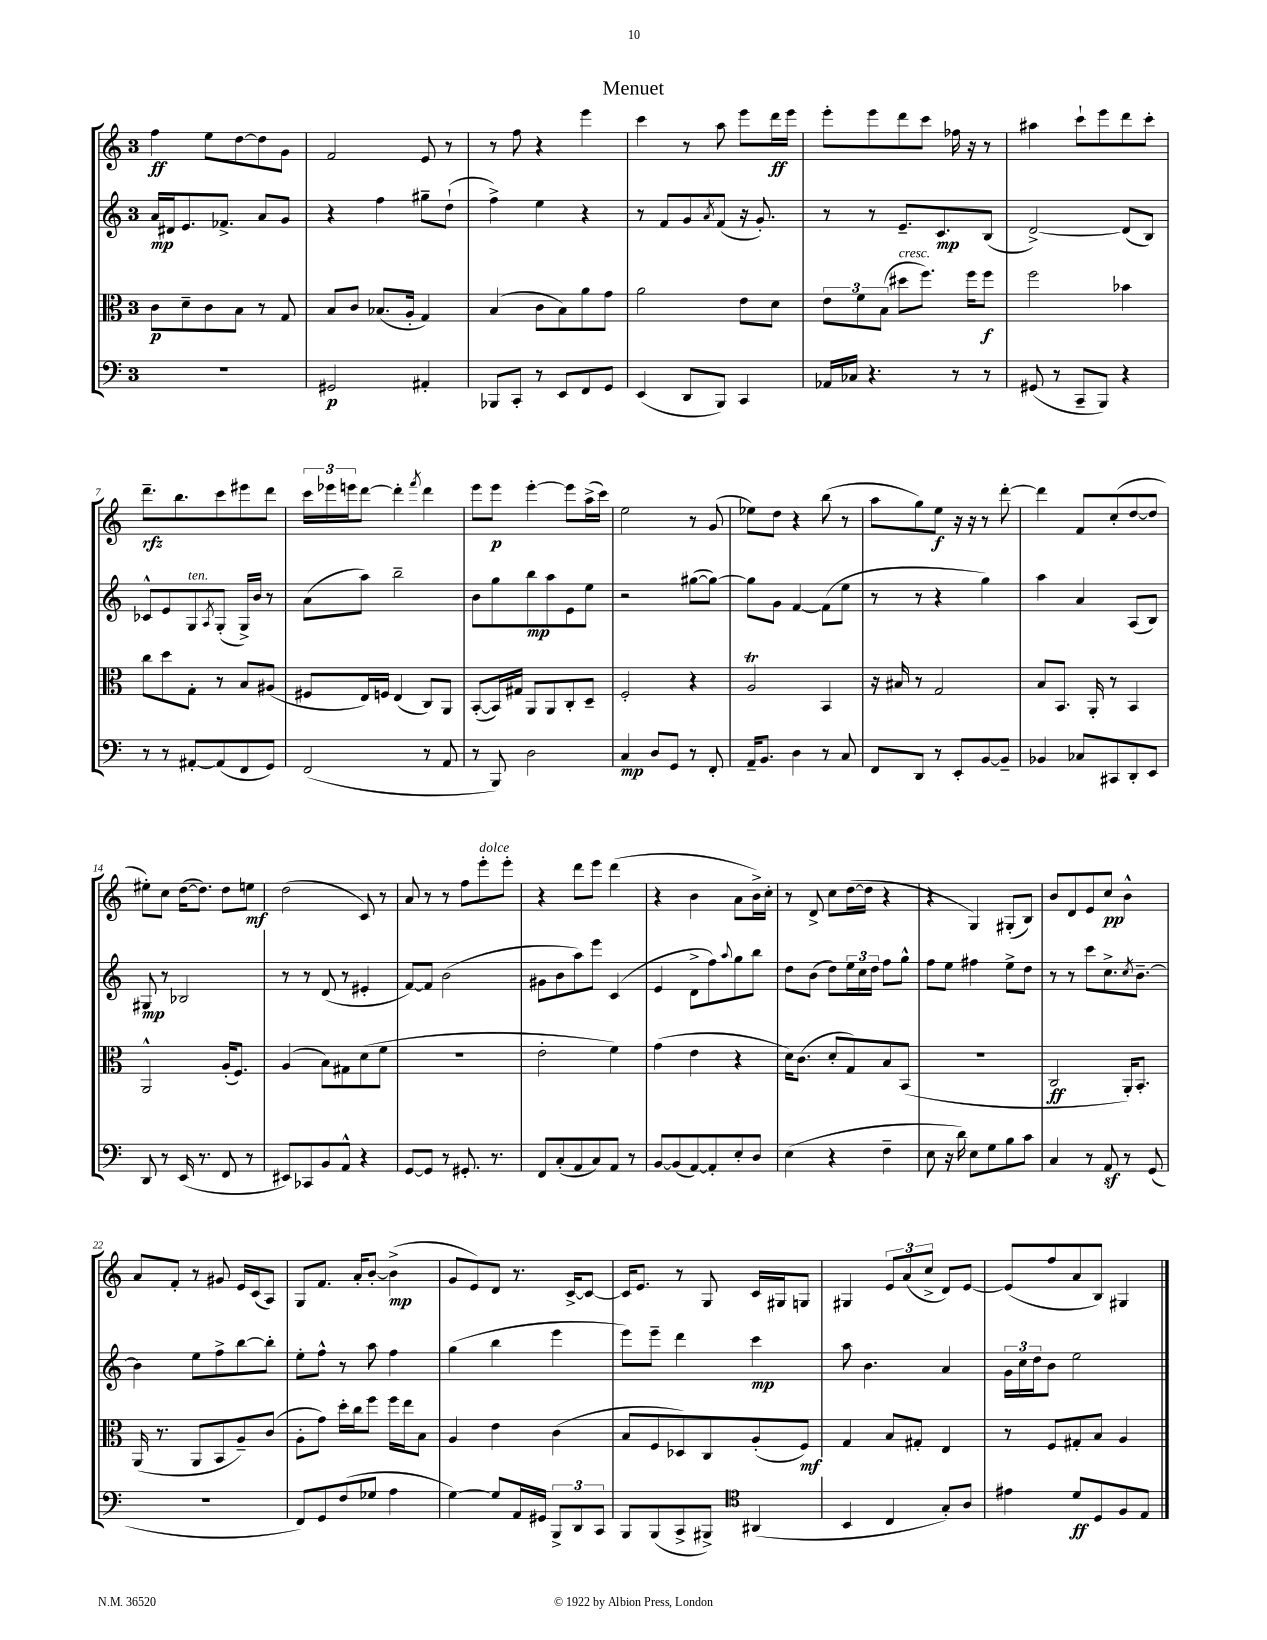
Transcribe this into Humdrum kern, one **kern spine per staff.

**kern	**kern	**kern	**kern
*staff4	*staff3	*staff2	*staff1
*clefF4	*clefC3	*clefG2	*clefG2
*k[]	*k[]	*k[]	*k[]
*M3/4	*M3/4	*M3/4	*M3/4
2.r	8c\L	16a/LL	4ff\
.	.	16d#/J	.
.	8d~\	8.e/	.
.	8c\	.	8ee\L
.	.	8.f-^/J	.
.	8B\J	.	[8dd\
.	8r	8a/L	8dd\]
.	8G/	8g/J	8g\J
=	=	=	=
2GG#/	8B/L	4r	2f/
.	8c/J	.	.
.	(8.B-/L	4ff\	.
.	16A'/Jk	.	.
4AA#'/	4G/)	8gg#~\L	8e/
.	.	(8dd`\J	8r
=	=	=	=
8BBB-/L	(4B/	4ff^\)	8r
8CC'/J	.	.	8ff\
8r	8c\L	4ee\	4r
8EE/L	8B\)	.	.
8FF/	8a\	4r	4eee\
8GG/J	8g\J	.	.
=	=	=	=
(4EE/	2a\	8r	4ccc\
.	.	8f/L	.
8DD/L	.	8g/	8r
.	.	8qa/	.
8BBB/J)	.	(8f/J	8aa\
4CC/	8e\L	16r	8eee\L
.	.	8.g'/)	.
.	8d\J	.	16ddd\L
.	.	.	16eee\JJ
=	=	=	=
16AA-/LL	12e\L	8r	8eee'\L
16C-/JJ	.	.	.
.	12f\	.	.
4.r	.	8r	8eee\
.	(12B\J	.	.
.	8dd#\L	8.e~/L	8ddd\
.	8.ff\J)	.	8ccc\J
.	.	8.c/	.
8r	.	.	16ff-\
.	16ff\LK	.	16r
8r	8ff\J	(8B/J	8r
=	=	=	=
(8GG#/	2ff\	[2d^/)	4aa#\
8r	.	.	.
8CC~/L	.	.	8ccc`\L
8BBB/J)	.	.	8eee\
4r	4b-\	(8d/]L	8ddd\
.	.	8B/J)	8ccc'\J
=	=	=	=
8r	8cc\L	8c-^^/L	8.ddd~\L
8r	8dd\	8e/	.
.	.	.	8.bb\
[8AA#'/L	8G'\J	8G/	.
.	.	8qA/	.
(8AA#/]	8r	(8G'/J	8ccc\
8FF/	8B/L	16G^/LL)	8eee#\
.	.	16b/JJ	.
8GG/J)	(8A#/J	8r	8ddd\J
=	=	=	=
(2FF/	8F#/L	(8a\L	24ccc\LL
.	.	.	24eee-\
.	.	.	24eee\J
.	16E/L)	8aa\J)	[8ddd\J
.	16F/JJ	.	.
.	(4E/	2bb~\	4ddd'\]
.	.	.	8qfff/
8r	8C/L)	.	4ddd\
8AA/	8AA/J	.	.
=	=	=	=
8r	([8BB'/L	8b\L	8eee\L
8BBB/)	16BB/]L)	8gg\	8eee\J
.	16G#/JJ	.	.
2D\	8AA/L	8bb\	[4eee'\
.	8AA/	8aa\	.
.	8C'/	8e\	8eee\]L
.	8D~/J	8ee\J	(16aa^\L
.	.	.	16ccc\JJ)
=	=	=	=
4C/	2F'/	2r	2ee\
8D/L	.	.	.
8GG/J	.	.	.
8r	4r	([8gg#\L	8r
8FF'/	.	8gg#\_J)	(8g/
=	=	=	=
16AA~/LK	2A/	8gg#\]L	8ee-\L)
8.BB/J	.	.	.
.	.	8g\J	8dd\J
4D\	.	[4f/	4r
8r	4BB/	(8f\]L	(8bb\
8C/	.	8ee\J	8r
=	=	=	=
8FF/L	16r	8r	8aa\L
.	16B#/	.	.
8DD/J	8r	8r	8gg\)
8r	2G/	4r	8ee\J
8EE'/L	.	.	16r
.	.	.	16r
[8BB/	.	4gg\)	8r
8BB~/]J	.	.	[8ddd'\
=	=	=	=
4BB-/	8B/L	4aa\	4ddd\]
.	8.BB/J	.	.
8C-/L	.	4a/	8f/L
.	16AA'/	.	.
8CC#/	8r	.	(8cc'/
8DD'/	4BB/	(8A/L	[8dd/
8EE/J	.	8B/J)	8dd/]J
=	=	=	=
8DD/	2AA^^/	8G#/	8ee#'\L)
8r	.	8r	8cc\J
(16EE/	.	2B-/	([16dd\LK
8.r	.	.	8.dd\]J)
8FF/	(16A'/LK	.	8dd\L
.	8.F/J)	.	.
8r	.	.	8ee\J
=	=	=	=
8EE#/L)	(4A/	8r	(2dd\
8CC-/	.	8r	.
8BB/	8B\L)	(8d/	.
8AA^^/J	8G#\	8r	.
4r	(8d\	4e#'/	8c/)
.	8f\J	.	8r
=	=	=	=
[8GG/L	2.r	[8f/L)	8a/
8GG/]J	.	8f/]J	8r
8r	.	(2b\	8r
8.GG#'/	.	.	8ff\L
.	.	.	8eee'\
8.r	.	.	.
.	.	.	8eee'\J
=	=	=	=
8FF/L	2e'\	8g#\L	4r
(8C'/	.	8b\	.
8AA/	.	8aa\)	8ddd\L
8C/)	.	8eee\J	8eee\J
8AA/J	4f\)	(4c/	(4ddd\
8r	.	.	.
=	=	=	=
[8BB/L	(4g\	4e/	4r
(8BB/]	.	.	.
[8AA/)	4e\	8d^\L	4b\
8AA'/]	.	8ff\)	.
.	.	8qqaa/	.
8E'/	4r	8gg\	8a\L
8D/J	.	8bb\J	16b^\L)
.	.	.	16cc'\JJ
=	=	=	=
(4E\	16d\LK)	8dd\L	8r
.	(8.c\J	.	.
.	.	(8b\J	8d^/
4r	8d'/L	8dd\L)	8cc\L
.	8G/)	24ee\L	([16dd\L
.	.	24cc\	.
.	.	.	16dd\]JJ
.	.	24dd\JJ	.
4F~\	8B/	8ff\L	4r
.	(8BB/J	8gg^^\J	.
=	=	=	=
8E\	2.r	8ff\L	4r
16r	.	8ee\J	.
16d\)	.	.	.
8E\L	.	4ff#\	4G/)
8G\	.	.	.
8B\	.	8ee^\L	(8G#'/L
8c\J	.	8dd\J	8B/J)
=	=	=	=
4C/	2C/	8r	8b/L
.	.	8r	8d/
8r	.	8ccc\L	8e/
8AA/	.	8.cc^\	8cc/J
8r	16AA'/LK)	.	4b^^\
.	.	8qcc/	.
.	8.BB'/J	[8.b~\J	.
(8GG/	.	.	.
=	=	=	=
2.r	(16AA/	4b\]	8a/L
.	8.r	.	.
.	.	.	8f'/J
.	8AA/L	8ee\L	8r
.	8BB/	8ff^\	8g#/
.	8A~/)	[8bb\	16e/LL
.	.	.	(16c/J
.	(8c/J	8bb'\]J	8A/J)
=	=	=	=
8FF/L)	8A'\L	8ee'\L	8G/L
8GG/	8g\J)	8ff^^\J	8.f/J
(8F/	16dd'\LL	8r	.
.	16cc\J	.	16a'/LK
8G-/J	8ff\J	8aa\	[8b'/J
4A\	16ff\LL	4ff\	(4b^\]
.	16ee\J	.	.
.	8B\J	.	.
=	=	=	=
[4G\)	4A/	(4gg\	8g/L
.	.	.	8e/)
8G/]L	4e\	4bb\	8d/J
16AA/L	.	.	8.r
16GG#/JJ	.	.	.
12BBB^/L	(4c\	4eee\	.
.	.	.	[16c^/LK
12DD/	.	.	.
.	.	.	8c/_J
12CC/J	.	.	.
=	=	=	=
8BBB/L	8B/L	8eee\L)	16c/]LK
.	.	.	8.e/J
(8BBB/	8F/	8eee~\J	.
8CC^/	8D-/)	4ddd\	8r
8BBB#^/J)	8C/	.	8G/
*clefC4	*	*	*
(4AA#/	(8A'/	4ccc\	16c/LL
.	.	.	16G#/J
.	8F/J)	.	8G/J
=	=	=	=
4BB/	4G/	8aa\	4G#/
.	.	4.b\	.
4C/	8B/L	.	12e/L
.	.	.	(12a/
.	8G#'/J	.	.
.	.	.	12cc^/J
8G'/L)	4E/	4a/	8d/L)
8A/J	.	.	[8e/J
=	=	=	=
4e#\	8r	24g\LL	(8e/]L
.	.	24cc\	.
.	.	24dd\J	.
.	8F/L	8b\J	8ff/
8d/L	8G#'/	2ee\	8a/
8D/	8B/J	.	8B/J)
8F/	4A/	.	4G#/
8E/J	.	.	.
==	==	==	==
*-	*-	*-	*-
